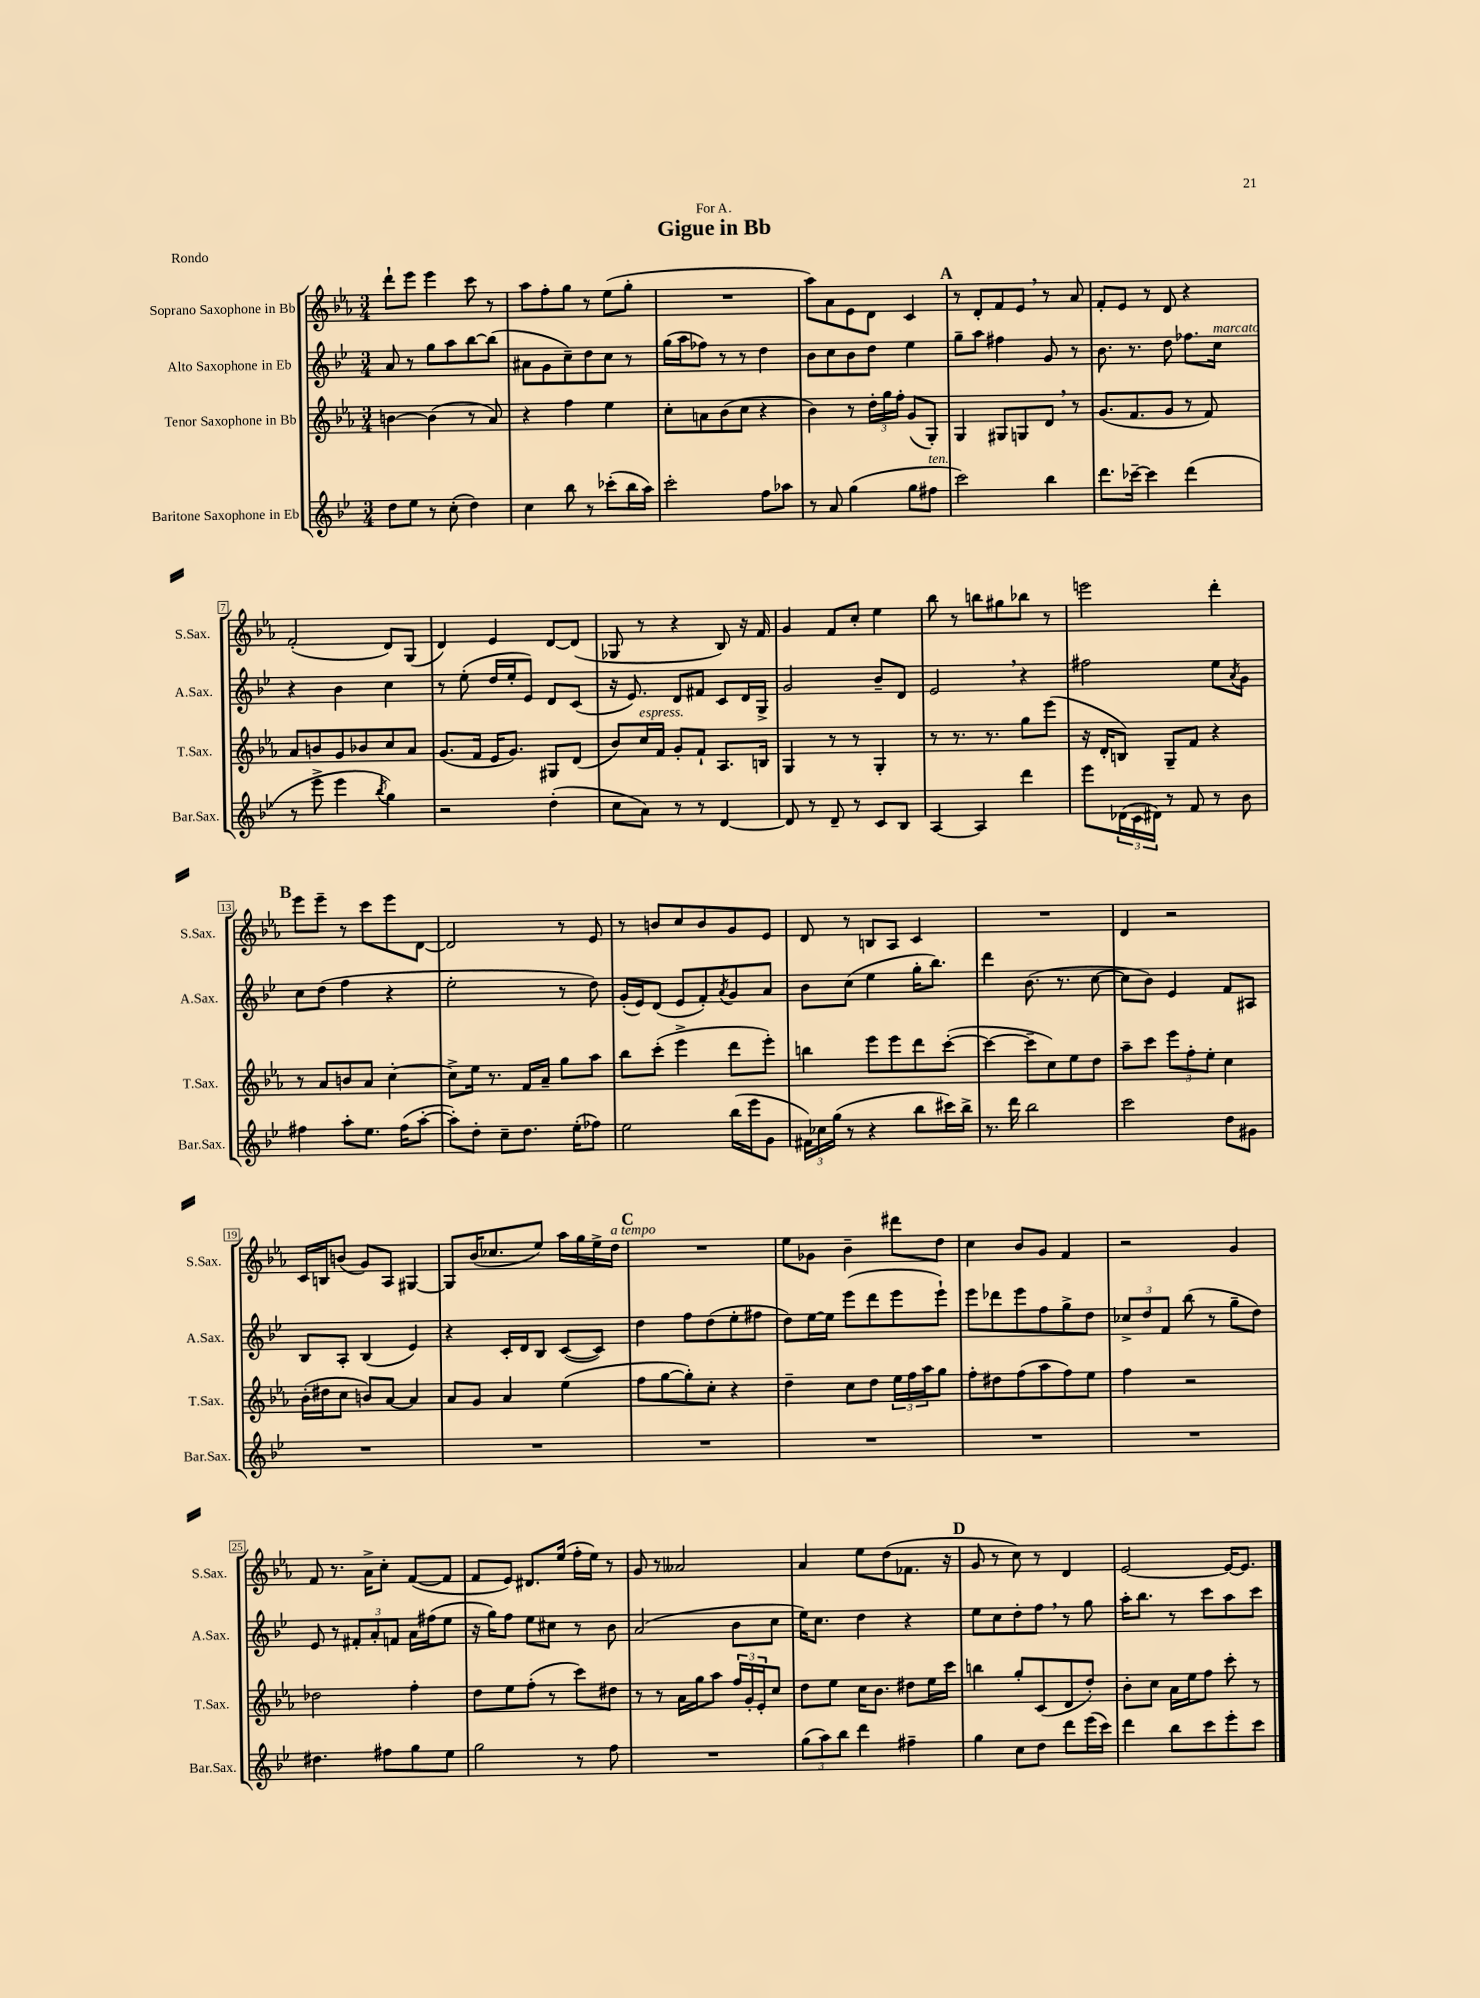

**kern	**kern	**kern	**kern
*staff4	*staff3	*staff2	*staff1
*clefG2	*clefG2	*clefG2	*clefG2
*k[b-e-]	*k[b-e-a-]	*k[b-e-]	*k[b-e-a-]
*M3/4	*M3/4	*M3/4	*M3/4
8dd\L	[4b\	8a/	8ddd`\L
8ee-\J	.	8r	8eee-\J
8r	(4b\]	8gg\L	4eee-\
(8cc'\	.	8aa\	.
4dd\)	8r	[8bb-\	8ccc\
.	8a-/)	(8bb-\]J	8r
=	=	=	=
4cc\	4r	8a#\L	8aa-\L
.	.	8g\	8ff'\
8bb-\	4ff\	8cc~\)	8gg\J
8r	.	8dd\	8r
(8ccc-'\L	4ee-\	8cc\J	(8ee-\L
16bb-\L	.	8r	8gg'\J
16aa\JJ)	.	.	.
=	=	=	=
2ccc'\	8cc'\L	(16gg\LL	2.r
.	.	16aa\J	.
.	8a\	8ff-\J)	.
.	(8b-\	8r	.
.	8cc\J	8r	.
8ff\L	4r	4dd\	.
8aa-\J	.	.	.
=	=	=	=
8r	4b-\)	8b-\L	8aa-\L)
8a/	.	8cc\	8a-\
(4gg\	8r	8b-\	8e-\
.	24dd'\LL	8dd\J	8d\J
.	24gg\	.	.
.	24ff'\JJ	.	.
8gg\L	(8g/L	4ee-\	4c/
8ff#\J	8G'/J)	.	.
=	=	=	=
2ccc\)	4G/	8gg~\L	8r
.	.	8aa\J	8d'/L
.	8G#/L	4ff#\	8f/
.	8G/	.	8e-/J
4bb-\	8d/J	8g/	8r
.	8r	8r	8a-/
=	=	=	=
8.ddd\L	(8.g/L	8.b-\	8f'/L
.	.	.	8e-/J
[16ccc-~\Jk	8.f/	8.r	.
4ccc-\]	.	.	8r
.	8g/J	8dd\	8d/
(4ddd\	8r	8.ff-\L	4r
.	8f/)	.	.
.	.	16cc\Jk	.
=	=	=	=
8r	8a-/L	4r	(2f'/
8eee-^\	8b/	.	.
4eee-\	8g/	4b-\	.
.	8b-/	.	.
8qbb-/	.	.	.
4gg\)	8cc/	4cc\	8d/L)
.	8a-/J	.	(8G/J
=	=	=	=
2r	(8.g/L	8r	4d/)
.	.	(8ee-'\	.
.	16f/Jk	.	.
.	16e-/LK	16dd/LL	4e-/
.	8.g/J)	16ee-'/J	.
.	.	8e-/J)	.
(4dd'\	8G#/L	8d/L	[8d/L
.	(8d/J	(8c/J	(8d/]J
=	=	=	=
8cc\L	8b-/L)	16r	8G-/
.	.	8.e-/)	.
8a\J)	16cc/L	.	8r
.	16f/JJ	.	.
8r	8g'/L	8d/L	4r
8r	8f`/J	8f#/J	.
[4d/	8.A-/L	8c/L	8B-/)
.	.	16d/L	16r
.	16B/Jk	16G^/JJ	16f/
=	=	=	=
8d/]	4G/	2g/	4g/
8r	.	.	.
8d~/	8r	.	8f/L
8r	8r	.	8cc'/J
8c/L	4G'/	8b-~/L	4ee-\
8B-/J	.	8d/J	.
=	=	=	=
[4A/	8r	2e-/	8bb-\
.	8.r	.	8r
4A/]	.	.	8bb\L
.	8.r	.	.
.	.	.	8gg#\
4ddd\	8gg\L	4r	8bb-\J
.	(8eee-\J	.	8r
=	=	=	=
8eee-\L	16r	2ff#\	2eee\
.	16d'/LK	.	.
(24d-\L	8B/J)	.	.
24c\	.	.	.
24d#\JJ)	.	.	.
8r	8G~/L	.	.
8f/	8f/J	.	.
8r	4r	8ee-\L	4ddd'\
.	.	8qa/	.
8b-\	.	8g\J	.
=	=	=	=
4ff#\	8r	8cc\L	8eee-\L
.	8a-/L	(8dd\J	8eee-~\J
8aa'\L	8b/	4ff\	8r
8.ee-\J	8a-/J	.	8ccc\L
.	[4cc'\	4r	8eee-\
(16ff#\LK	.	.	.
[8aa'\J	.	.	[8d\J
=	=	=	=
8aa'\]L)	8cc^\]L	2ee-'\	2d/]
8dd'\J	16ee-\Jk	.	.
.	8.r	.	.
8cc~\L	.	.	.
8.dd\J	16f/LL	.	.
.	16a-~/JJ	.	.
.	8gg\L	8r	8r
(16ee-'\LK	.	.	.
8ff-\J)	8aa-\J	8dd\)	8e-/
=	=	=	=
2ee-\	8bb-\L	(16g'/LL	8r
.	.	16e-/J)	.
.	(8ccc'\J	(8d/J	8b/L
.	4eee-^\	8e-/L	8cc/
.	.	8f'/)	8b/
.	.	8qa/	.
(16bb-\LL	8ddd\L	8g/	8g/
16eee-\J	.	.	.
8g\J	8eee-'\J)	8a/J	8e-/J
=	=	=	=
24f#\LL)	4bb\	8b-\L	8d/
24cc-\	.	.	.
(24gg\JJ	.	.	.
8r	.	(8cc\J	8r
4r	8eee-\L	4ee-\	8B/L
.	8eee-\	.	8A-/J
8bb-\L	8ddd\	16gg'\LK	4c/
.	.	8.bb-\J)	.
16ccc#\L)	([8ccc'\J	.	.
16bb-^\JJ	.	.	.
=	=	=	=
8.r	4ccc\_	4ddd\	2.r
16ddd\	.	.	.
2bb-\	8ccc~\]L	(8.b-\	.
.	8cc\)	.	.
.	.	8.r	.
.	8ee-\	.	.
.	8dd\J	[8cc\	.
=	=	=	=
2ccc\	8aa-~\L	8cc\]L	4d/
.	8ccc\J	8b-\J)	.
.	12eee-\L	4e-/	2r
.	12ff'\	.	.
.	12ee-'\J	.	.
8dd\L	4cc\	8f/L	.
8g#\J	.	8A#/J	.
=	=	=	=
2.r	(16b-'\LL	8B-/L	16c/LL
.	16dd#\J	.	16B/J
.	8cc\J	8A'/J	(8b/J
.	8b/L)	(4B-/	8g/L)
.	[8a-/J	.	8A-/J
.	4a-/]	4e-/)	[4G#/
=	=	=	=
2.r	8a-/L	4r	8G#/]L
.	8g/J	.	(16b-/K
.	.	.	8.cc-/
.	4a-/	16c'/LL	.
.	.	16d/J	.
.	.	8B-/J	8ee-/J)
.	(4ee-\	([8c/L	16aa-\LL
.	.	.	16gg\
.	.	8c/]J)	16ee-^\
.	.	.	16dd\JJ
=	=	=	=
2.r	8ff\L	4dd\	2.r
.	[8gg\	.	.
.	8gg'\])	8ff\L	.
.	8cc'\J	(8dd\	.
.	4r	8ee-'\	.
.	.	8ff#\J	.
=	=	=	=
2.r	4dd~\	8dd\L)	8ee-\L
.	.	[16ee-\L	8g-\J
.	.	16ee-\]JJ	.
.	8cc\L	(8eee-\L	4b-~\
.	8dd\J	8ddd\	.
.	24ee-\LL	8eee-\	8ddd#\L
.	24ff\	.	.
.	24aa-\J	.	.
.	8gg\J	8eee-`\J)	8dd\J
=	=	=	=
2.r	8ff'\L	8eee-\L	4cc\
.	8dd#\	8ddd-\	.
.	(8ff\	8eee-\	8b-/L
.	8aa-\	8ff\	8g/J
.	8ff\)	8gg^\	4f/
.	8ee-\J	8dd\J	.
=	=	=	=
2.r	4ff\	12cc-^/L	2r
.	.	12dd/	.
.	.	12f/J	.
.	2r	(8bb-\	.
.	.	8r	.
.	.	8gg~\L	4g/
.	.	8dd\J)	.
=	=	=	=
4.dd#\	2dd-\	8e-/	8f/
.	.	8r	8.r
.	.	12f#'/L	.
.	.	.	16a-^\LK
.	.	12a'/	.
8ff#\L	.	.	8cc'\J
.	.	12f/J	.
8gg\	4ff'\	16a\LL	([8f/L
.	.	(16ff#\J	.
8ee-\J	.	8ee-\J	8f/]J
=	=	=	=
2gg\	8dd\L	16r	8f/L
.	.	16gg\LK)	.
.	8ee-\	8ff\J	8e-/J)
.	(8ff'\J	8ee-\L	8.d#/L
.	8r	8cc#\J	.
.	.	.	(16ee-/Jk
8r	8ccc\L)	8r	16ff'\LL
.	.	.	16ee-\JJ)
8ff\	8dd#\J	8b-\	8r
=	=	=	=
2.r	8r	(2a/	8g/
.	8r	.	8r
.	16a-\LL	.	2a--/
.	16gg\J	.	.
.	8aa-\J	.	.
.	24ff/LL	8b-\L	.
.	24g'/	.	.
.	24e-'/J	.	.
.	8cc/J	8cc\J	.
=	=	=	=
(12gg\L	8dd\L	16ee-\LK)	4a-/
.	.	8.cc\J	.
12aa\)	.	.	.
.	8ee-\J	.	.
12bb-\J	.	.	.
4ddd\	16cc\LK	4dd\	8ee-\L
.	8.b-\J	.	.
.	.	.	(8dd\
4ff#~\	8dd#\L	4r	8.f-\J
.	16ee-\L	.	.
.	16ccc\JJ	.	16r
=	=	=	=
4gg\	4bb\	8ee-\L	8g/
.	.	8cc\	8r
8cc\L	8gg'/L	8dd'\	8cc\)
8dd\J	(8c/	8ff\J	8r
8ddd\L	8d/	8r	4d/
(16eee-\L	8dd'/J)	8gg\	.
16ccc\JJ)	.	.	.
=	=	=	=
4ddd\	8b-'\L	16aa'\LK	[2e-/
.	.	8.bb-\J	.
.	8cc\J	.	.
8bb-\L	16a-\LL	8r	.
.	16ee-\J	.	.
8ccc\	8ff\J	8ccc\L	.
8eee-'\	8ccc'\	8aa\	16e-/_LK
.	.	.	8.e-/]J
8ccc\J	8r	8ccc\J	.
==	==	==	==
*-	*-	*-	*-
